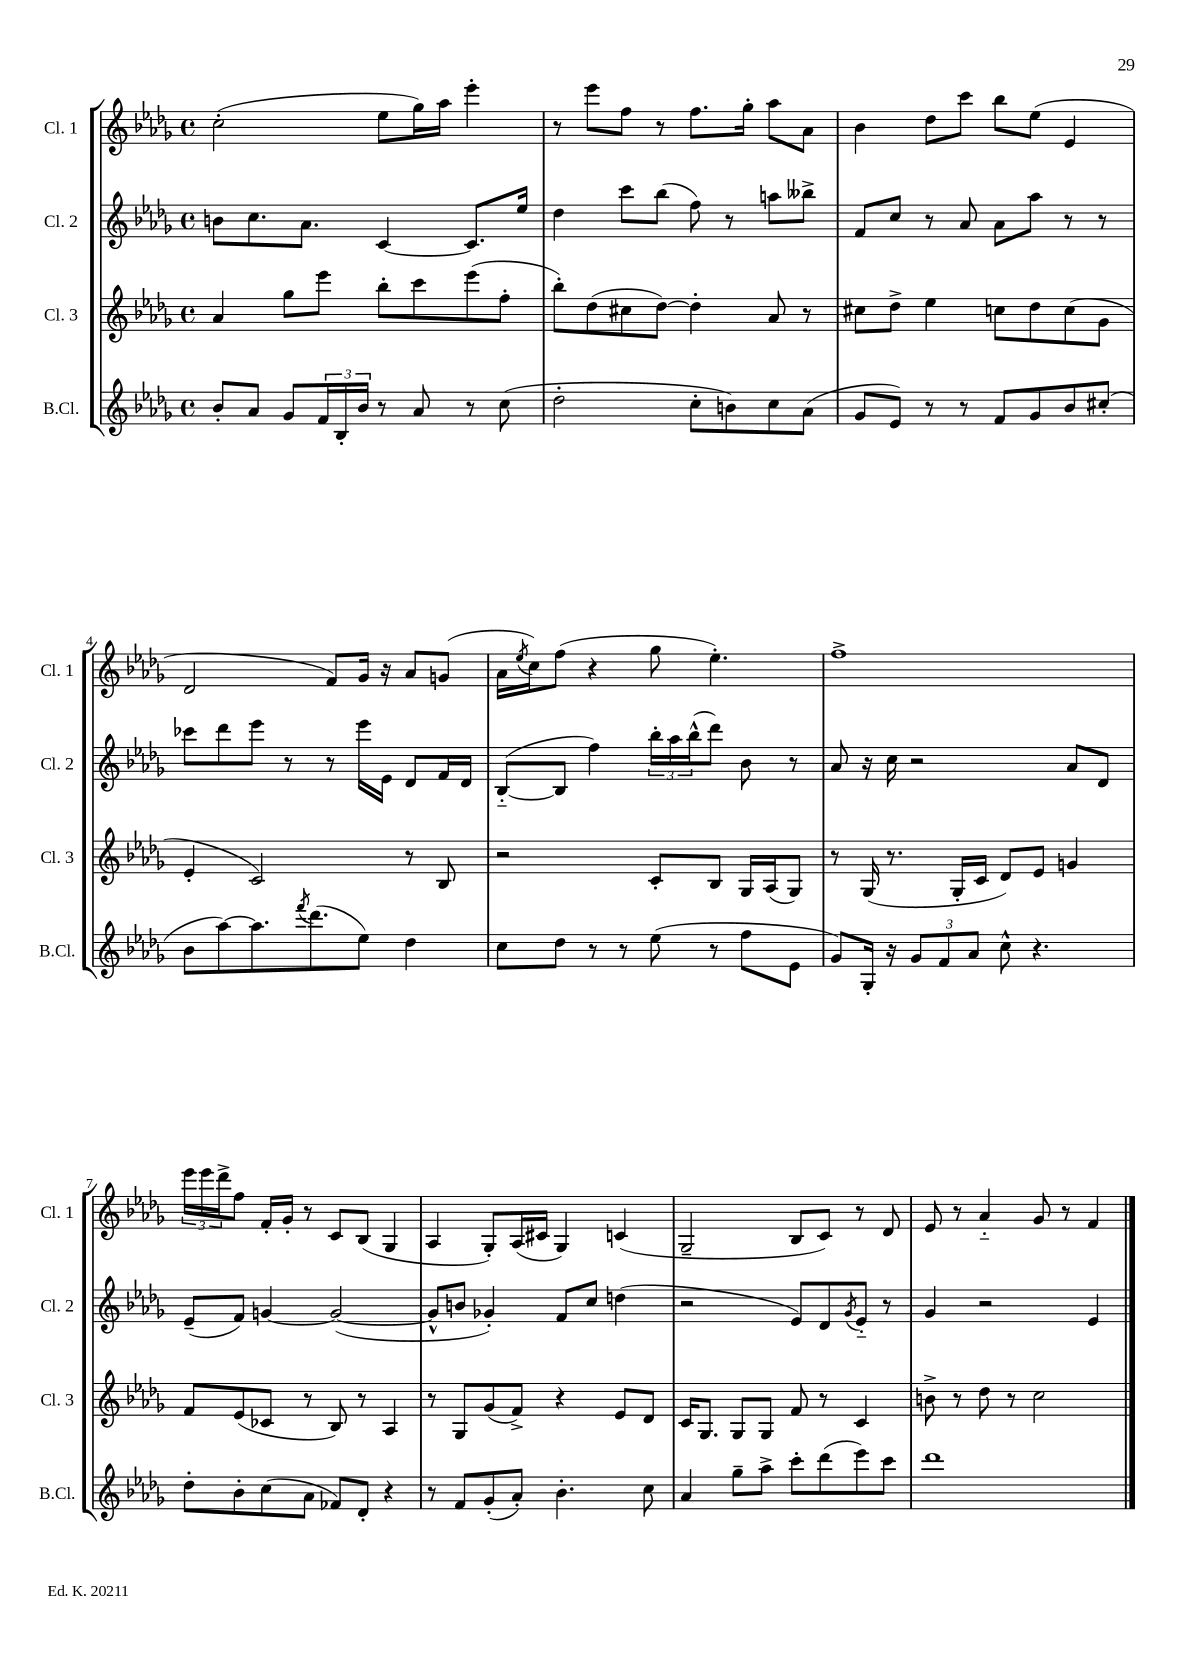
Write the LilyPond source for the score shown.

<<
\new StaffGroup <<
\new Staff = "s0" \with { instrumentName = "Cl. 1" shortInstrumentName = "Cl. 1" } {
    \clef treble \key des \major \defaultTimeSignature \time 4/4
    c''2-.( ees''8 ges''16) aes''16 ees'''4-. |
    r8 ees'''8 f''8 r8 f''8. ges''16-. aes''8 aes'8 |
    bes'4 des''8 c'''8 bes''8 ees''8( ees'4 |
    des'2 f'8) ges'16 r16 aes'8 g'8( |
    aes'16 \acciaccatura { ees''8 } c''16) f''8( r4 ges''8 ees''4.-.) |
    f''1-> |
    \tuplet 3/2 { ees'''16 ees'''16 des'''16-> } f''8 f'16-. ges'16-. r8 c'8 bes8( ges4 |
    aes4 ges8-.) aes16( cis'16 ges4) c'4( |
    ges2-- bes8 c'8) r8 des'8 |
    ees'8 r8 aes'4-_ ges'8 r8 f'4 \bar "|." |
}
\new Staff = "s1" \with { instrumentName = "Cl. 2" shortInstrumentName = "Cl. 2" } {
    \clef treble \key des \major \defaultTimeSignature \time 4/4
    b'8 c''8. aes'8. c'4~ c'8. ees''16 |
    des''4 c'''8 bes''8( f''8) r8 a''8 beses''8-> |
    f'8 c''8 r8 aes'8 aes'8 aes''8 r8 r8 |
    ces'''8 des'''8 ees'''8 r8 r8 ees'''16 ees'16 des'8 f'16 des'16 |
    bes8~-_( bes8 f''4) \tuplet 3/2 { bes''16-. aes''16 bes''16-^( } des'''8) bes'8 r8 |
    aes'8 r16 c''16 r2 aes'8 des'8 |
    ees'8--( f'8) g'4~ g'2~( |
    g'8-^ b'8 ges'4-.) f'8 c''8 d''4( |
    r2 ees'8) des'8 \acciaccatura { ges'8 } ees'8-_ r8 |
    ges'4 r2 ees'4 \bar "|." |
}
\new Staff = "s2" \with { instrumentName = "Cl. 3" shortInstrumentName = "Cl. 3" } {
    \clef treble \key des \major \defaultTimeSignature \time 4/4
    aes'4 ges''8 ees'''8 bes''8-. c'''8 ees'''8( f''8-. |
    bes''8-.) des''8( cis''8 des''8~) des''4-. aes'8 r8 |
    cis''8 des''8-> ees''4 c''8 des''8 c''8( ges'8 |
    ees'4-. c'2) r8 bes8 |
    r2 c'8-. bes8 ges16 aes16( ges8) |
    r8 ges16( r8. ges16-. c'16 des'8) ees'8 g'4 |
    f'8 ees'8( ces'8 r8 bes8) r8 aes4 |
    r8 ges8 ges'8( f'8->) r4 ees'8 des'8 |
    c'16 ges8. ges8 ges8 f'8 r8 c'4 |
    b'8-> r8 des''8 r8 c''2 \bar "|." |
}
\new Staff = "s3" \with { instrumentName = "B.Cl." shortInstrumentName = "B.Cl." } {
    \clef treble \key des \major \defaultTimeSignature \time 4/4
    bes'8-. aes'8 ges'8 \tuplet 3/2 { f'16 bes16-. bes'16 } r8 aes'8 r8 c''8( |
    des''2-. c''8-. b'8) c''8 aes'8( |
    ges'8 ees'8) r8 r8 f'8 ges'8 bes'8 cis''8-.( |
    bes'8 aes''8~) aes''8. \acciaccatura { f'''8 } des'''8.( ees''8) des''4 |
    c''8 des''8 r8 r8 ees''8( r8 f''8 ees'8 |
    ges'8) ges16-. r16 \tuplet 3/2 { ges'8 f'8 aes'8 } c''8-^ r4. |
    des''8-. bes'8-. c''8( aes'8 fes'8) des'8-. r4 |
    r8 f'8 ges'8-.( aes'8-.) bes'4.-. c''8 |
    aes'4 ges''8-- aes''8-> c'''8-. des'''8( ees'''8) c'''8 |
    des'''1 \bar "|." |
}
>>
>>
